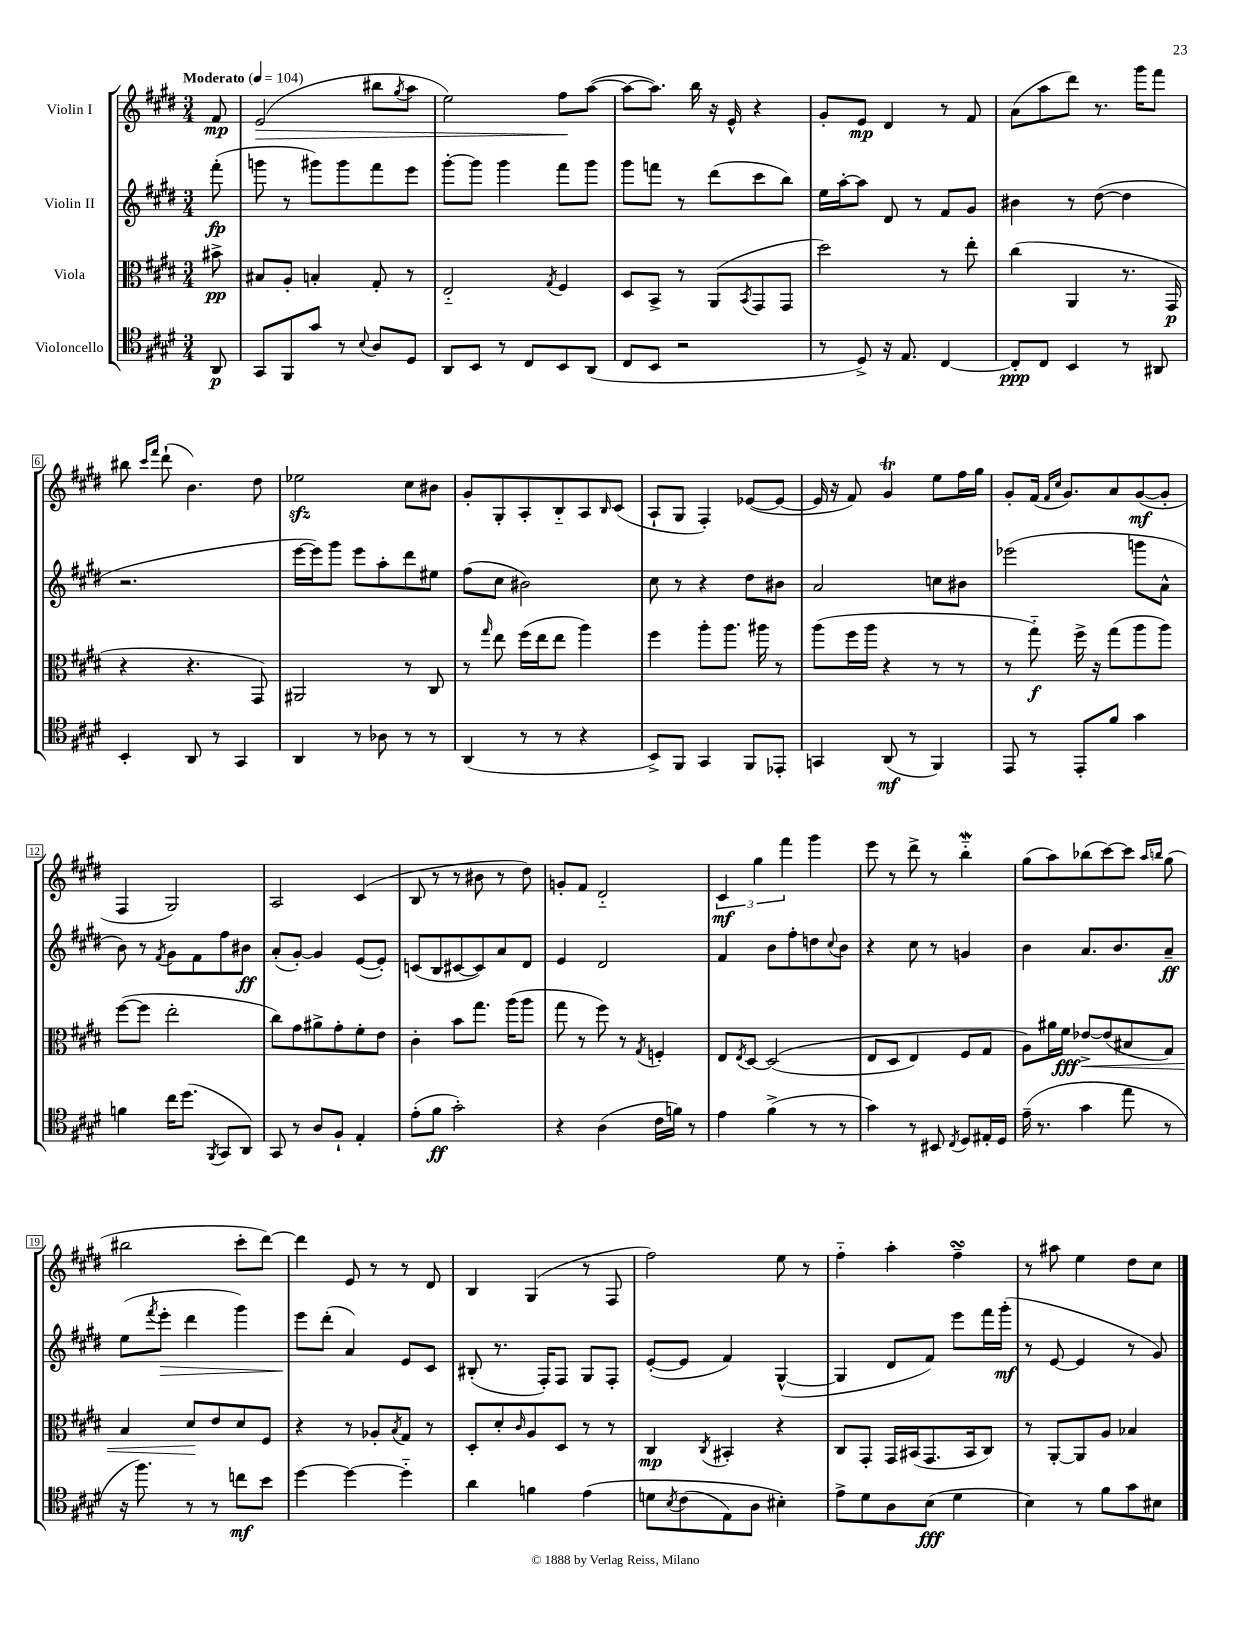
<<
\new StaffGroup <<
\new Staff = "s0" \with { instrumentName = "Violin I" } {
    \clef treble \key e \major \numericTimeSignature \time 3/4 \partial 8 \tempo "Moderato" 4 = 104
    fis'8\mp |
    e'2\>( bis''8 \acciaccatura { gis''8 } a''8 |
    e''2) fis''8\! a''8~( |
    a''8~ a''8.) b''16 r16 e'16-^ r4 |
    gis'8-. e'8\mp dis'4 r8 fis'8 |
    a'8( a''8 dis'''8) r8. gis'''16 fis'''8 |
    bis''8 \grace { cis'''16 fis'''16 } dis'''8-!( b'4.) dis''8 |
    ees''2\sfz cis''8 bis'8 |
    gis'8-. gis8-. a8-. b8-_ a8 \grace { b16 } cis'8( |
    a8-! gis8 fis4-.) ees'8~( ees'8~ |
    ees'16 r16 fis'8) gis'4\trill e''8 fis''16 gis''16 |
    gis'8-. fis'16( \grace { fis'16 cis''16 } gis'8.) a'8 gis'8~\mf( gis'8-. |
    fis4 gis2) |
    a2 cis'4( |
    b8 r8 r8 bis'8 r8 dis''8) |
    g'8-. fis'8 dis'2-_ |
    \tuplet 3/2 { cis'4\mf gis''4 fis'''4 } gis'''4 |
    e'''8 r8 dis'''8-> r8 b''4-_\mordent |
    gis''8( a''8) bes''8( cis'''8~) cis'''8 \grace { a''16 b''16 } gis''8( |
    bis''2 cis'''8-. dis'''8~) |
    dis'''4 e'8 r8 r8 dis'8 |
    b4 gis4( r8 fis8 |
    fis''2) e''8 r8 |
    fis''4-_ a''4-. fis''4--\turn |
    r8 ais''8 e''4 dis''8 cis''8 \bar "|." |
}
\new Staff = "s1" \with { instrumentName = "Violin II" } {
    \clef treble \key e \major \numericTimeSignature \time 3/4 \partial 8
    fis'''8-.\fp( |
    g'''8 r8 gis'''8) gis'''8 fis'''8 e'''8 |
    gis'''8~-. gis'''8 gis'''4 fis'''8 gis'''8 |
    gis'''8 f'''8 r8 dis'''8( cis'''8 b''8) |
    e''16 a''16~-. a''8 dis'8 r8 fis'8 gis'8 |
    bis'4 r8 dis''8~( dis''4 |
    r2. |
    e'''16~ e'''16) gis'''8 e'''8 a''8-. dis'''8 eis''8 |
    fis''8( cis''8 bis'2) |
    cis''8 r8 r4 dis''8 bis'8 |
    a'2 c''8 bis'8 |
    ees'''2( g'''8 a'8-^ |
    b'8) r8 \acciaccatura { fis'8 } gis'8 fis'8 fis''8 bis'8\ff |
    a'8-.( gis'8~-.) gis'4 e'8~( e'8-.) |
    c'8( b8 cis'8~ cis'8) a'8 dis'8 |
    e'4 dis'2 |
    fis'4 b'8 fis''8-. d''8 \appoggiatura { cis''8 } b'8 |
    r4 cis''8 r8 g'4 |
    b'4 a'8. b'8. a'8--\ff |
    e''8( \acciaccatura { fis'''8 } e'''8-.\> dis'''4 gis'''4) |
    e'''8\! dis'''8-.( a'4) e'8 cis'8 |
    bis8-.( r8. fis16-.) fis8 gis8 fis8-. |
    e'8~-.( e'8 fis'4) gis4~-^( |
    gis4 dis'8 fis'8) e'''8 fis'''16 gis'''16-.\mf( |
    r8 e'8~ e'4 r8 gis'8) \bar "|." |
}
\new Staff = "s2" \with { instrumentName = "Viola" } {
    \clef alto \key e \major \numericTimeSignature \time 3/4 \partial 8
    bis'8->\pp |
    bis8 a8-. b4-. gis8-. r8 |
    e2-_ \acciaccatura { gis8 } fis4 |
    dis8 b,8-> r8 a,8( \acciaccatura { b,8 } gis,8 gis,8 |
    dis''2) r8 e''8-. |
    cis''4( a,4 r8. gis,16\p |
    r4 r4. gis,8) |
    ais,2 r8 cis8 |
    r8 \grace { gis''16 } e''8 fis''16( e''16 e''8 a''4) |
    fis''4 a''8-. a''8. ais''16 r8 |
    a''8( fis''16 a''16 r4 r8 r8 |
    r8 gis''8-_\f) fis''16-> r16 gis''8( a''8 a''8) |
    fis''8~( fis''8 e''2-. |
    cis''8) gis'8 ais'8-> gis'8-. fis'8-. e'8 |
    cis'4-. b'8 gis''8. a''16( a''8 |
    gis''8 r8 fis''8) r8 \acciaccatura { gis8 } f4-. |
    e8 \acciaccatura { e8 } dis8~ dis2(\( |
    e8 dis8 e4) fis8 gis8 |
    a8\) ais'16 fis'16\fff ees'8~->\< ees'8( bis8 gis8) |
    b4 dis'8\! e'8 dis'8 fis8 |
    r4 r8 aes8-. \acciaccatura { b8 } gis8 r8 |
    dis8-. dis'8-. \grace { cis'16 } a8 dis8 r8 r8 |
    cis4\mp \acciaccatura { cis8 } bis,4-. r4 |
    cis8 gis,8-. gis,16 bis,16( gis,8. bis,16 cis8) |
    r8 a,8~-. a,8 a8 bes4 \bar "|." |
}
\new Staff = "s3" \with { instrumentName = "Violoncello" } {
    \clef tenor \key e \major \numericTimeSignature \time 3/4 \partial 8
    a,8\p |
    gis,8 fis,8 gis'8 r8 \appoggiatura { b8 } a8 dis8 |
    a,8 b,8 r8 cis8 b,8 a,8( |
    cis8 b,8 r2 |
    r8 dis8->) r16 e8. cis4~ |
    cis8-.\ppp cis8 b,4 r8 ais,8 |
    b,4-. a,8 r8 gis,4 |
    a,4 r8 aes8 r8 r8 |
    a,4( r8 r8 r4 |
    b,8->) fis,8 gis,4 fis,8 ees,8-. |
    g,4 a,8\mf( r8 fis,4) |
    e,8 r8 e,8-. fis'8 gis'4 |
    f'4 cis''16 dis''8.( \acciaccatura { fis,8 } gis,8 a,8) |
    gis,8 r8 a8 fis8-! e4-. |
    e'8-.( fis'8\ff gis'2-.) |
    r4 a4( cis'16 f'16) r8 |
    e'4 fis'4->( r8 r8 |
    gis'4) r8 bis,8 \acciaccatura { cis8 } dis8 eis16-. dis16 |
    e'16--( r8. gis'4 e''8 r8 |
    r16 fis''8.) r8 r8 c''8\mf b'8 |
    dis''4~ dis''4~ dis''4-_ |
    a'4 f'4 e'4\( |
    d'8 \acciaccatura { b8 } cis'8( e8) a8 bis4-.\) |
    e'8-> dis'8 a8 b8\fff( dis'4 |
    b4) r8 fis'8 gis'8 bis8 \bar "|." |
}
>>
>>
\layout { \context { \Score \override BarNumber.stencil = #(make-stencil-boxer 0.1 0.3 ly:text-interface::print) } }
